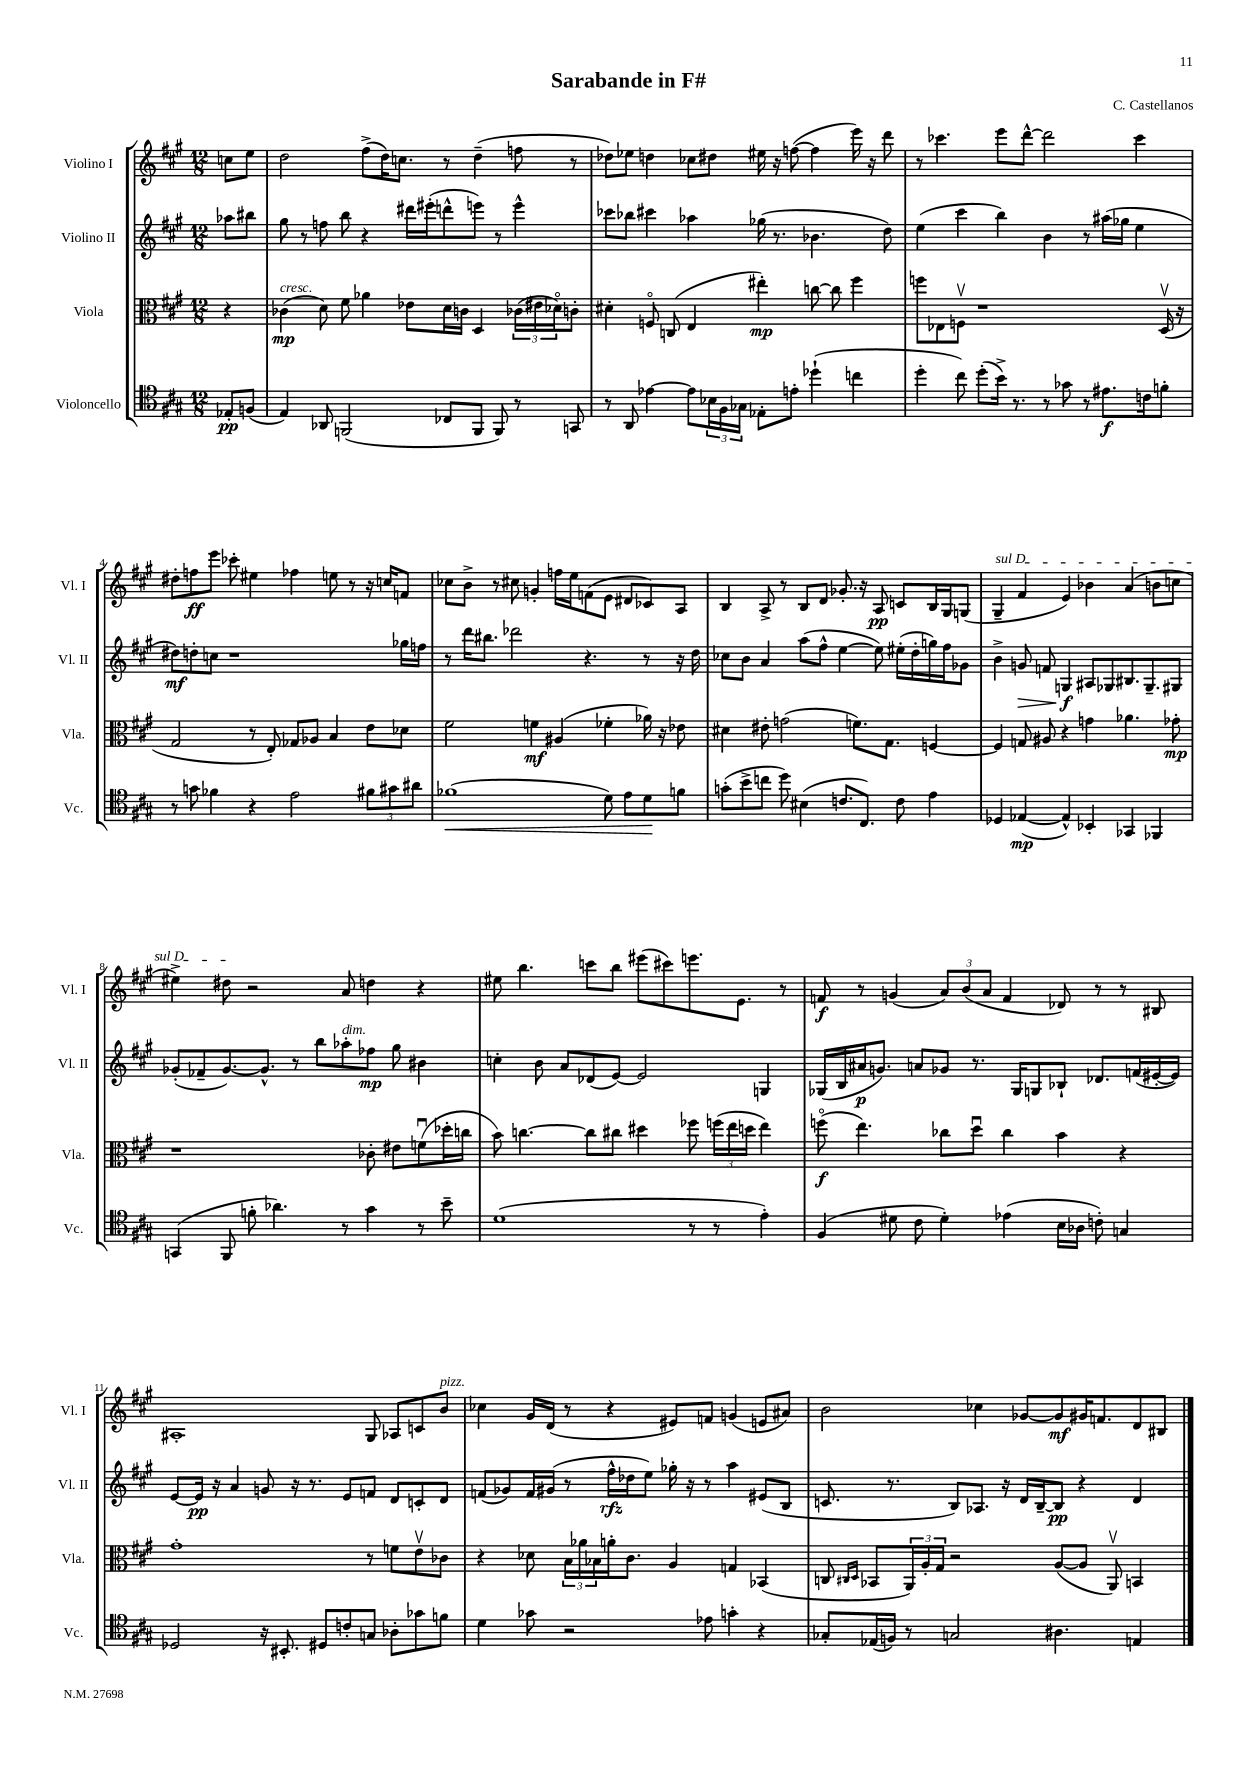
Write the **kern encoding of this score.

**kern	**kern	**kern	**kern
*staff4	*staff3	*staff2	*staff1
*clefC4	*clefC3	*clefG2	*clefG2
*k[f#c#g#]	*k[f#c#g#]	*k[f#c#g#]	*k[f#c#g#]
*M12/8	*M12/8	*M12/8	*M12/8
8E-'	4r	8aa-	8cc
(8F	.	8bb#	8ee
=	=	=	=
4E)	(4c-	8gg#	2dd
.	.	8r	.
8AA-	8d)	8ff	.
(2FF	8f#	8bb	.
.	4a-	4r	(8ff#^
.	.	.	16dd)
.	.	.	8.cc
.	8e-	16ddd#	.
.	.	(16eee#'	.
8C-	16d	8ddd^^	8r
.	16c	.	.
8FF	4D	8eee)	(4dd~
8FF)	.	8r	.
8r	(24c-	4eee^^	8ff
.	24e#	.	.
.	24d-o)	.	.
8GG	8c'	.	8r
=	=	=	=
8r	4d#'	8ccc-	8dd-)
8AA	.	8bb-	8ee-
[4e-	8Fo	4ccc#	4dd
.	(8C	.	.
8e-]	4E	4aa-	8cc-
24B-	.	.	8dd#
24F#	.	.	.
24G-	.	.	.
8E-'	4ee#')	(16gg-	16ee#
.	.	8.r	16r
8e'	.	.	([8ff
(4dd-`	[8cc	4.b-	4ff]
.	8cc]	.	.
4cc	4ff#	.	16eee)
.	.	.	16r
.	.	8dd)	8ddd
=	=	=	=
4dd'	8ff	(4ee	8r
.	8E-	.	4.ccc-
8cc#)	8Fv	4ccc#	.
(8dd'	1r	.	.
16b^)	.	4bb)	8eee
8.r	.	.	.
.	.	.	[8ddd^^
8r	.	4b	2ddd]
8g-	.	.	.
8r	.	8r	.
8.e#	.	(16aa#	.
.	.	16gg-	.
.	.	4ee	4ccc-
16c	.	.	.
8f'	(16Dv	.	.
.	16r	.	.
=	=	=	=
8r	2G#	8dd#)	8dd#'
8g	.	8dd'	8ff
4f-	.	8cc	8eee
.	.	1r	8ccc-'
4r	8r	.	4ee#
.	8E')	.	.
2e	8G-	.	4ff-
.	8A-	.	.
.	4B	.	8ee
.	.	.	8r
12f#	8e	.	16r
.	.	.	16cc
12g#	.	.	.
.	8d-	16gg-	8f
12a#	.	.	.
.	.	16ff	.
=	=	=	=
(1f-	2f#	8r	8cc-
.	.	16ddd	8b^
.	.	8.bb#	.
.	.	.	8r
.	.	2ddd-	8cc#
.	4f	.	4g'
.	(4A#	.	16ff
.	.	.	16ee
.	.	4.r	(8f
8d)	4f-'	.	8e
8e	.	.	8d#
8d	16a-)	8r	8c-)
.	16r	.	.
8f	8e-	16r	8A
.	.	16dd	.
=	=	=	=
(8g'	4d#	8cc-	4B
8b^	.	8b	.
8cc	8e#'	4a	8A^
8dd)	(2g	.	8r
(4B#	.	(8aa	8B
.	.	8ff#^^	8d
8.c	.	[4ee	8.g-'
.	8.f)	.	.
8.C#)	.	.	16r
.	.	8ee])	8A
.	8.G#	.	.
8c	.	(16ee#'	8c
.	.	16dd'	.
4e	[4F	16gg)	16B
.	.	16ff#	16G#
.	.	8g-	(8G
=	=	=	=
4D-	4F]	4b^	4G#~
([4E-	8G	8g	4f#
.	8A#	8f	.
4E-^^])	4r	4G	4e)
4BB-'	4g	8A#	4b-
.	.	8G-	.
4GG-	4.a-	8.B#	(4a
.	.	8.G-~	.
4FF-	.	.	8b
.	8g-'	8G#	8cc
=	=	=	=
(4GG	1r	(8g-'	4ee#^)
.	.	8f-~	.
8FF#	.	[8.g-)	8dd#
8f'	.	.	2r
.	.	8.g-^^]	.
4.a-)	.	.	.
.	.	8r	.
.	.	8bb	.
8r	.	8aa-'	8a
4g#	8c-'	8ff-	4dd
.	8e#	8gg#	.
8r	(8fu	4b#	4r
8b~	16dd-'	.	.
.	16cc	.	.
=	=	=	=
(1d	8b)	4cc'	8ee#
.	[4.cc	.	4.bb
.	.	8b	.
.	.	8a	.
.	8cc]	(8d-	8ccc
.	8cc#	[8e)	8bb
.	4dd#	2e]	(8eee#
.	.	.	8ccc#)
8r	8ff-	.	8.eee
8r	(24ff	.	.
.	24ee	.	.
.	.	.	8.e
.	24dd	.	.
4e')	4ee)	4G	.
.	.	.	8r
=	=	=	=
(4F#	(8ffo	(16G-	8f
.	.	16B	.
.	4.ee)	16a#	8r
.	.	8.g)	.
8d#	.	.	(4g
8c#	.	8a	.
4d#')	8cc-	8g-	12a)
.	.	.	(12b
.	8ddu	8.r	.
.	.	.	12a
(4e-	4cc-	.	4f
.	.	16G-	.
.	.	8G	.
16B	4b	8B-`	8d-)
16A-	.	.	.
8c')	.	8.d-	8r
4G	4r	.	8r
.	.	(16f	.
.	.	[16e#'	8B#
.	.	16e#])	.
=	=	=	=
2D-	1g#'	[8e	1A#'
.	.	16e]	.
.	.	16r	.
.	.	4a	.
16r	.	8g	.
8.BB#'	.	.	.
.	.	16r	.
.	.	8.r	.
8D#	.	.	.
8c'	.	8e	.
8G	8r	8f	8G#
8A-'	8f	8d	8A-
8g-	8ev	8c'	8c
8f	8c-	8d	8b
=	=	=	=
4d	4r	(8f	4cc-
.	.	8g-)	.
8g-	8d-	16f	16g#
.	.	(16g#	(16d
2r	24B	8r	8r
.	24a-	.	.
.	24B-	.	.
.	16a'	16ff#^^	4r
.	8.c#	16dd-	.
.	.	8ee)	.
.	4A	16gg-'	8e#)
.	.	16r	.
8e-	.	8r	8f
4g'	4G	4aa	(4g
4r	(4BB-	(8e#	8e
.	.	8B	8a#)
=	=	=	=
8G-'	8C	8.c	2b
.	16qqC#	.	.
.	16qqD	.	.
(16E-	8BB-	.	.
16F)	.	8.r	.
8r	24AA)	.	.
.	24A'	.	.
.	24G#	.	.
2G	2r	8B)	.
.	.	8.A-	4cc-
.	.	16r	.
.	.	16d	[8g-
.	.	[16B~	.
4.A#	([8A	8B]	8g-]
.	8A]	4r	16g#
.	.	.	8.f
.	8AAv)	.	.
4E	4BB	4d	8d
.	.	.	8B#
==	==	==	==
*-	*-	*-	*-
